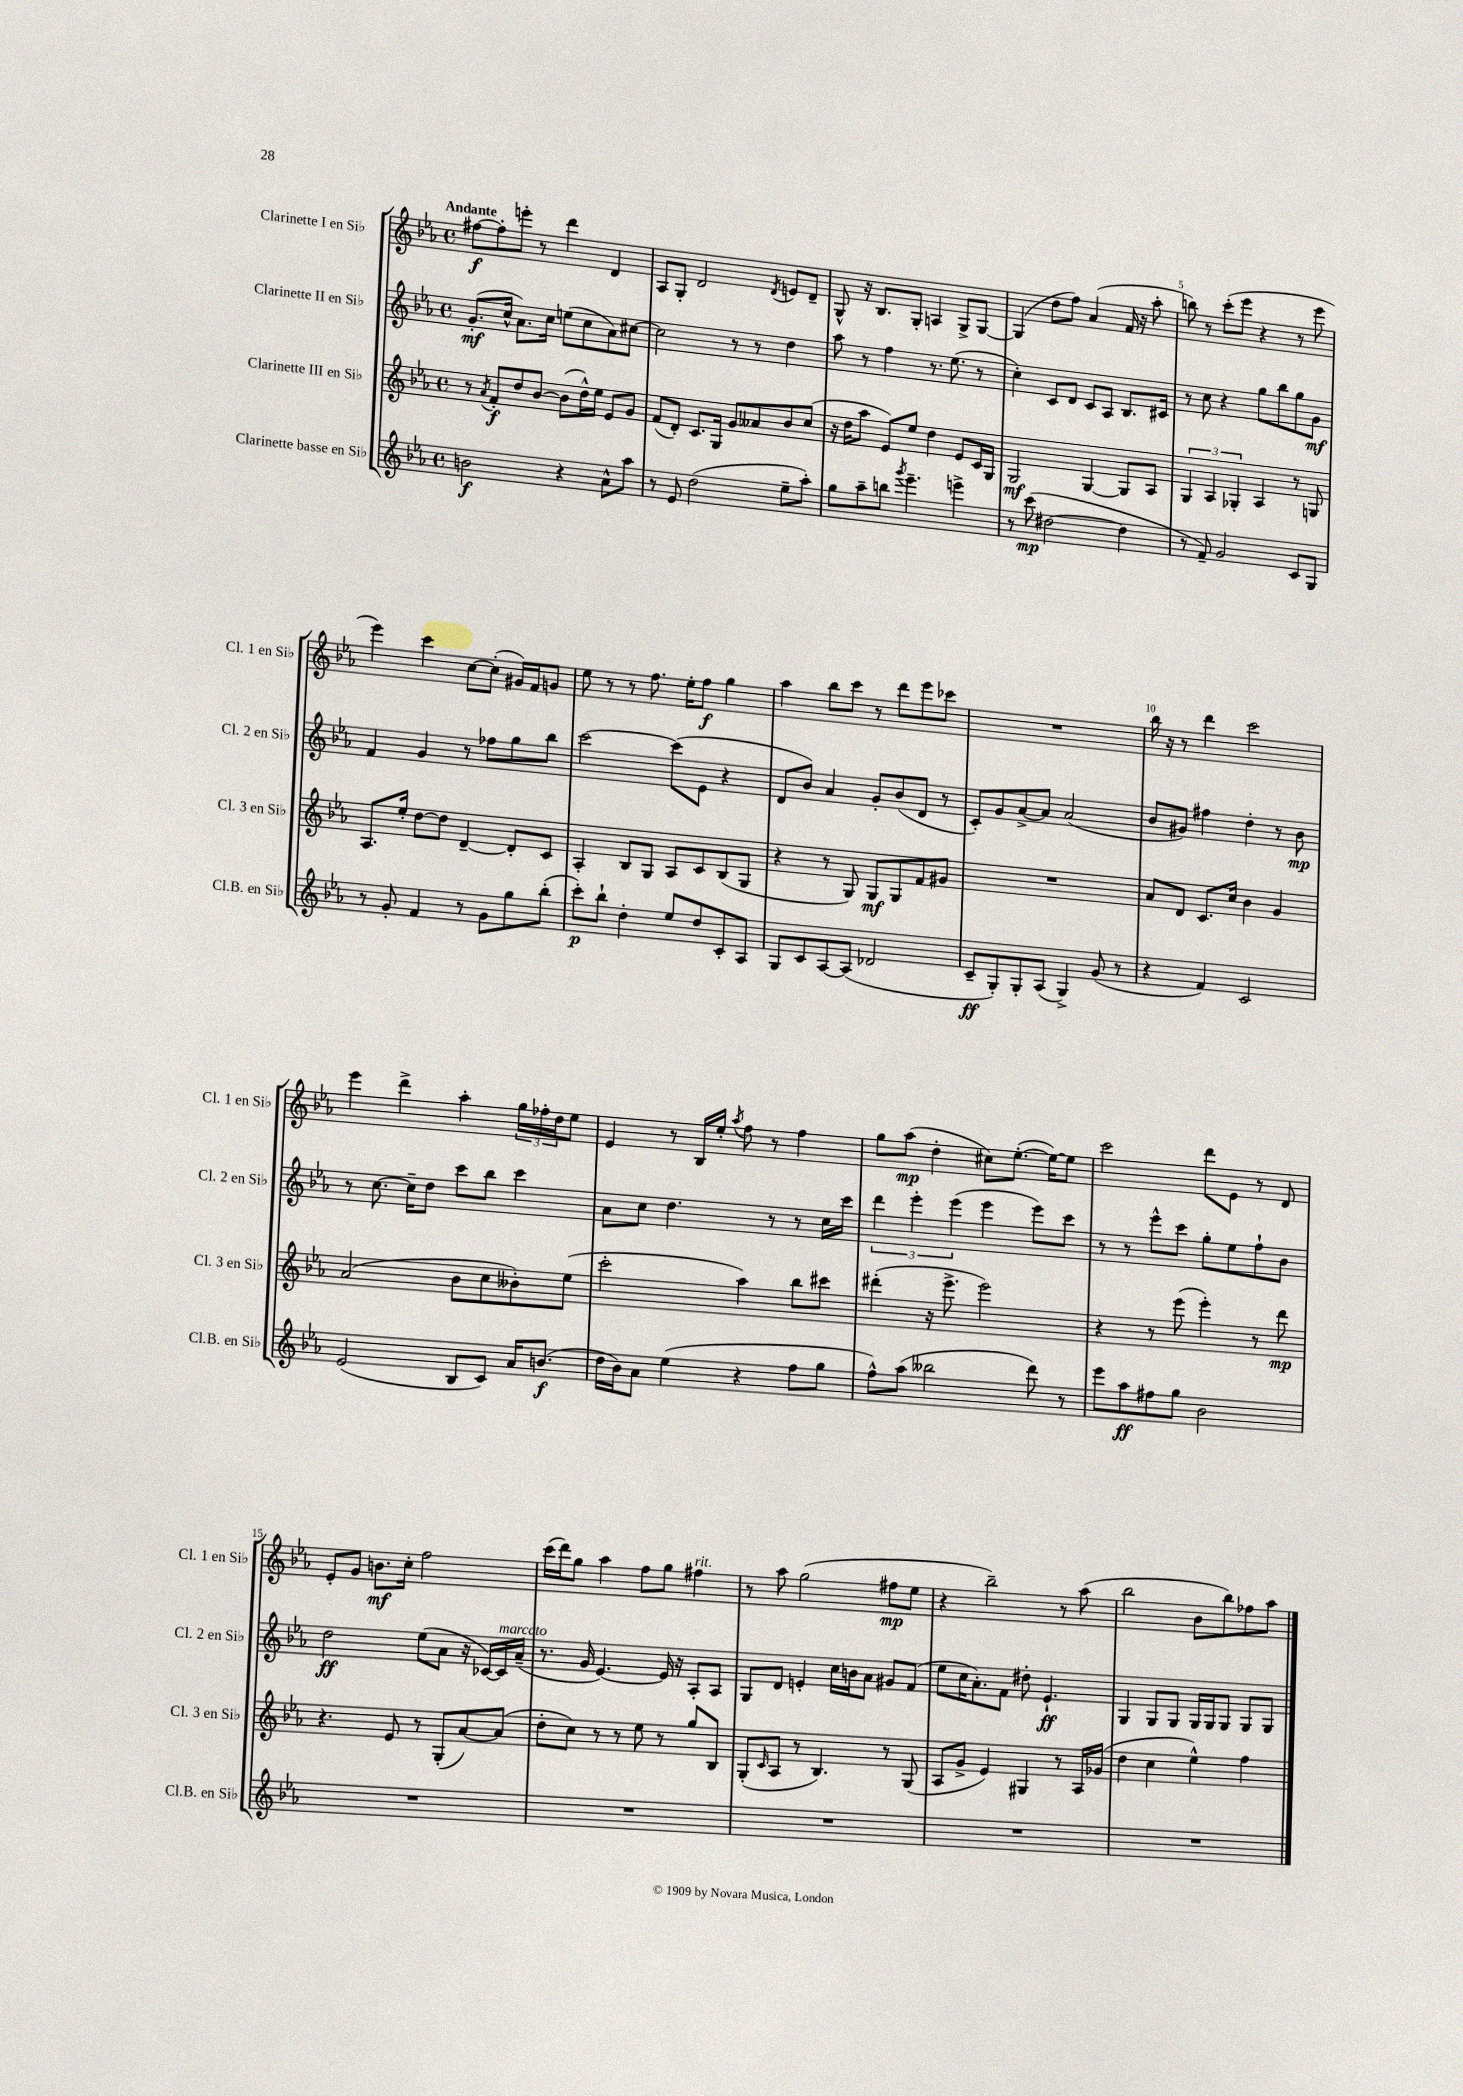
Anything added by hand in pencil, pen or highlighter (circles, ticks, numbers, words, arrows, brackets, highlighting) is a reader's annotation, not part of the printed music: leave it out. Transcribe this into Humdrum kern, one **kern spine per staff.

**kern	**dynam	**kern	**dynam	**kern	**dynam	**kern	**dynam
*part4	*part4	*part3	*part3	*part2	*part2	*part1	*part1
*staff4	*staff4	*staff3	*staff3	*staff2	*staff2	*staff1	*staff1
*I"Clarinette basse en Si♭	*	*I"Clarinette III en Si♭	*	*I"Clarinette II en Si♭	*	*I"Clarinette I en Si♭	*
*I'Cl.B. en Si♭	*	*I'Cl. 3 en Si♭	*	*I'Cl. 2 en Si♭	*	*I'Cl. 1 en Si♭	*
*clefG2	*	*clefG2	*	*clefG2	*	*clefG2	*
*k[b-e-a-]	*	*k[b-e-a-]	*	*k[b-e-a-]	*	*k[b-e-a-]	*
*M4/4	*	*M4/4	*	*M4/4	*	*M4/4	*
*met(c)	*	*met(c)	*	*met(c)	*	*met(c)	*
=1	=1	=1	=1	=1	=1	=1	=1
!	!	!	!	!	!	!LO:TX:a:B:t=Andante	!
2bn\	f	8r	.	(8.g'/L	mf	[8ff#X\L	f
.	.	8qa-/	.	.	.	.	.
.	.	8f'/L	f	.	.	8ff#'\]	.
.	.	.	.	16cc^^/Jk	.	.	.
.	.	8dd/	.	8.a-\L)	.	8eeen'\J	.
.	.	[8b-/J	.	.	.	8r	.
.	.	.	.	16cc\Jk	.	.	.
4r	.	(8b-\L]	.	(8een\L	.	4ddd\	.
.	.	16dd^^\L)	.	8cc\	.	.	.
.	.	16ee-\JJ	.	.	.	.	.
8a-^^\L	.	8e-/L	.	8a-\)	.	4d/	.
8aa-\J	.	8g/J	.	[8cc#X\J	.	.	.
=2	=2	=2	=2	=2	=2	=2	=2
8r	.	(8f/L	.	2cc#\]	.	8A-/L	.
8e-/	.	8d'/J)	.	.	.	8G'/J	.
(2dd\	.	8.c/L	.	.	.	2d/	.
.	.	16G/Jk	.	.	.	.	.
.	.	8g/L	.	8r	.	.	.
.	.	8a--X/	.	8r	.	.	.
.	.	.	.	.	.	8qd/	.
8ee-~\L	.	8b-/	.	4dd\	.	8en/L	.
8aa-'\J)	.	(8cc/J	.	.	.	8d~/J	.
=3	=3	=3	=3	=3	=3	=3	=3
8gg\L	.	16r	.	8aa-\	.	8G^^/	.
.	.	16dd\KL	.	.	.	.	.
8aa-~\	.	8aa-\J	.	8r	.	16r	.
.	.	.	.	.	.	8.B-/L	.
8bbn\J	.	8e-/L)	.	4ff\	.	.	.
8qggg/	.	.	.	.	.	.	.
4.eee-~\	.	8ee-/J	.	.	.	8G'/J	.
.	.	4dd\	.	8.r	.	4An/	.
.	.	.	.	(8.ee-\	.	.	.
4eeen^\	.	8e-/L	.	.	.	8G^/L	.
.	.	16c/L	.	8r	.	[8G/J	.
.	.	16G/JJ	.	.	.	.	.
=4	=4	=4	=4	=4	=4	=4	=4
8r	.	2G/	mf	4cc'\)	.	(4G/]	.
(8ccc\	mp	.	.	.	.	.	.
[2dd#X\	.	.	.	8c/L	.	8dd\L	.
.	.	.	.	8d/J	.	8ff\J)	.
.	.	[4G/	.	8c/L	.	(4a-/	.
.	.	.	.	8A-/J	.	.	.
4dd#\]	.	8G/L]	.	8.B-/L	.	16f/	.
.	.	.	.	.	.	16r	.
.	.	8A-/J	.	.	.	8aa-'\	.
.	.	.	.	16c#X/Jk	.	.	.
=5	=5	=5	=5	=5	=5	=5	=5
8r	.	6G/	.	8r	.	8bbn\)	.
8f~/)	.	.	.	8cc\	.	8r	.
.	.	6A-/	.	.	.	.	.
2g/	.	.	.	4r	.	(8ccc'\L	.
.	.	6G-X'/	.	.	.	.	.
.	.	.	.	.	.	8eee-\J	.
.	.	4A-/	.	8gg\L	.	4r	.
.	.	.	.	8bb-\	.	.	.
8c/L	.	8r	.	8gg\	.	8r	.
8G/J	.	8Gn/	.	8g\J	mf	8eee-\	.
!!LO:LB:g=z
=6	=6	=6	=6	=6	=6	=6	=6
8r	.	8.A-/L	.	4f/	.	4eee-\)	.
8g'/	.	.	.	.	.	.	.
.	.	16ee-'/Jk	.	.	.	.	.
4f/	.	[8dd\L	.	4g/	.	4ccc\	.
.	.	8dd\J]	.	.	.	.	.
8r	.	[4d~/	.	8r	.	[8cc\L	.
8g\L	.	.	.	8ff-X\L	.	(8cc'\J]	.
8gg\	.	8d'/L]	.	8gg\	.	16g#X/LL)	.
.	.	.	.	.	.	16f/J	.
(8bb-'\J	.	8c/J	.	8bb-\J	.	8gn/J	.
=7	=7	=7	=7	=7	=7	=7	=7
8ccc'\L)	p	4A-'/	.	[2ccc\	.	8ee-\	.
8bb-`\J	.	.	.	.	.	8r	.
4dd'\	.	8B-/L	.	.	.	8r	.
.	.	8G/J	.	.	.	8.ff\	.
8ee-/L	.	8A-/L	.	(8ccc\L]	.	.	.
.	.	.	.	.	.	16ee-'\KL	.
8dd/	.	8c/	.	8e-\J	.	8ff\J	f
8c'/	.	(8B-/	.	4r	.	4gg\	.
8A-/J	.	8G/J	.	.	.	.	.
=8	=8	=8	=8	=8	=8	=8	=8
8G/L	.	4r	.	8d/L	.	4aa-\	.
8c/	.	.	.	8b-/J)	.	.	.
[8A-/	.	8r	.	4a-/	.	8bb-\L	.
(8A-/J]	.	8G/)	.	.	.	8ccc\J	.
2d-X/	.	8G/L	mf	8g'/L	.	8r	.
.	.	8G/	.	(8b-/	.	8ddd\L	.
.	.	8f/	.	8d/J	.	8eee-\	.
.	.	8g#X/J	.	8r	.	8ccc-X\J	.
=9	=9	=9	=9	=9	=9	=9	=9
8c~/L	ff	1r	.	8c'/L)	.	1r	.
8G'/)	.	.	.	8g/	.	.	.
8G'/	.	.	.	[8a-^/	.	.	.
(8A-/J	.	.	.	8a-/J]	.	.	.
4G^/)	.	.	.	(2a-/	.	.	.
(8g/	.	.	.	.	.	.	.
8r	.	.	.	.	.	.	.
=10	=10	=10	=10	=10	=10	=10	=10
4r	.	8a-/L	.	8b-/L	.	16bb-\	.
.	.	.	.	.	.	16r	.
.	.	8d/J	.	8g#X/J)	.	8r	.
4f/)	.	8.c/L	.	4ff#X\	.	4ddd\	.
.	.	16cc/Jk	.	.	.	.	.
2c/	.	4b-\	.	4dd'\	.	2ccc\	.
.	.	4g/	.	8r	.	.	.
.	.	.	.	8b-\	mp	.	.
!!LO:LB:g=z
=11	=11	=11	=11	=11	=11	=11	=11
(2e-/	.	(2a-/	.	8r	.	4eee-\	.
.	.	.	.	[8.cc\	.	.	.
.	.	.	.	.	.	4ddd^\	.
.	.	.	.	16cc~\KL]	.	.	.
.	.	.	.	8dd\J	.	.	.
8B-/L	.	8b-\L	.	8ccc\L	.	4aa-'\	.
8c/J)	.	8cc\	.	8bb-\J	.	.	.
16a-/KL	.	8b--X'\)	.	4ccc\	.	24gg\LL	.
.	.	.	.	.	.	24ff-X'\	.
(8.bn/J	f	.	.	.	.	.	.
.	.	.	.	.	.	24dd\J	.
.	.	(8ee-\J	.	.	.	8ee-\J	.
=12	=12	=12	=12	=12	=12	=12	=12
16dd\LL	.	2ccc'\	.	8a-\L	.	4e-/	.
16b-\J)	.	.	.	.	.	.	.
8a-\J	.	.	.	8cc\J	.	.	.
(4ee-\	.	.	.	4.dd\	.	8r	.
.	.	.	.	.	.	16B-/LL	.
.	.	.	.	.	.	16ee-'/JJ	.
.	.	.	.	.	.	8qaa-/	.
4r	.	4aa-\)	.	.	.	8ff\	.
.	.	.	.	8r	.	8r	.
8ff\L	.	8bb-\L	.	8r	.	4ff\	.
8gg\J	.	8ccc#X\J	.	16cc\LL	.	.	.
.	.	.	.	16ccc\JJ	.	.	.
=13	=13	=13	=13	=13	=13	=13	=13
8ff^^\L)	.	(4ddd#X'\	.	6ddd\	.	8gg\L	.
(8aa-\J	.	.	.	.	.	(8aa-\J	mp
.	.	.	.	6eee-'\	.	.	.
2bb--X\	.	16r	.	.	.	4dd'\	.
.	.	8.eee-^\	.	.	.	.	.
.	.	.	.	(6eee-\	.	.	.
.	.	2eee-\)	.	4eee-\	.	8cc#X\L)	.
.	.	.	.	.	.	([8.ee-'\J	.
8ddd\)	.	.	.	8eee-\L)	.	.	.
.	.	.	.	.	.	16ee-\KL_)	.
8r	.	.	.	8ccc\J	.	8ee-\J]	.
=14	=14	=14	=14	=14	=14	=14	=14
8eee-\L	.	4r	.	8r	.	2ccc\	.
8aa-\	ff	.	.	8r	.	.	.
8ff#X\	.	8r	.	8eee-^^\L	.	.	.
8gg\J	.	(8eee-\	.	8ccc\J	.	.	.
2b-\	.	4eee-'\)	.	8gg'\L	.	8ddd\L	.
.	.	.	.	8ee-\	.	8e-\J	.
.	.	8r	.	8ff`\	.	8r	.
.	.	8ddd\	mp	8b-\J	.	8d/	.
!!LO:LB:g=z
=15	=15	=15	=15	=15	=15	=15	=15
1r	.	4.r	.	2dd\	ff	8e-'/L	.
.	.	.	.	.	.	8g/J	.
.	.	.	.	.	.	8.bn\L	mf
.	.	8e-/	.	.	.	.	.
.	.	.	.	.	.	16cc'\Jk	.
.	.	8r	.	(8ee-\L	.	2ff\	.
.	.	(8G'/L	.	8a-\J	.	.	.
.	.	[8a-/)	.	16r	.	.	.
.	.	.	.	[16c-X/LL)	.	.	.
!	!	!	!	!LO:TX:a:i:t=marcato	!	!	!
.	.	(8a-/J]	.	16c-/]	.	.	.
.	.	.	.	(16a-~/JJ	.	.	.
=16	=16	=16	=16	=16	=16	=16	=16
1r	.	8dd'\L	.	8.r	.	(16ccc\LL	.
.	.	.	.	.	.	16ddd\J)	.
.	.	8cc\J)	.	.	.	8gg\J	.
.	.	.	.	16g/	.	.	.
.	.	8r	.	[4.e-/)	.	4aa-\	.
.	.	8r	.	.	.	.	.
.	.	8ee-\	.	.	.	8ff\L	.
.	.	8r	.	16e-/]	.	8gg\J	.
.	.	.	.	16r	.	.	.
!	!	!	!	!	!	!LO:TX:a:i:t=rit.	!
.	.	8gg/L	.	8A-'/L	.	4ff#X\	.
.	.	8B-/J	.	8A-/J	.	.	.
=17	=17	=17	=17	=17	=17	=17	=17
1r	.	(8G'/L	.	8G/L	.	8r	.
.	.	16qqc/	.	.	.	.	.
.	.	8A-/J	.	8d/J	.	8aa-\	.
.	.	8r	.	4en'/	.	(2gg\	.
.	.	4.B-/)	.	.	.	.	.
.	.	.	.	16cc\LL	.	.	.
.	.	.	.	16bn\J	.	.	.
.	.	.	.	8a-\J	.	.	.
.	.	8r	.	8g#X/L	.	8ff#X\L	mp
.	.	(8G/	.	(8f/J	.	8ee-\J	.
=18	=18	=18	=18	=18	=18	=18	=18
1r	.	8A-/L	.	8ee-\L	.	4r	.
.	.	8g^/J	.	16cc\K	.	.	.
.	.	.	.	8.a-'\)	.	.	.
.	.	4e-/)	.	.	.	2bb-~\)	.
.	.	.	.	8f\J	.	.	.
.	.	4G#X/	.	8dd#X'\	.	.	.
.	.	.	.	4.e-`/	ff	.	.
.	.	8r	.	.	.	8r	.
.	.	16A-/LL	.	.	.	(8aa-\	.
.	.	(16g-X/JJ	.	.	.	.	.
=19	=19	=19	=19	=19	=19	=19	=19
1r	.	4dd\	.	4G/	.	2bb-\	.
.	.	4cc\	.	8G/L	.	.	.
.	.	.	.	8G/J	.	.	.
.	.	4ee-^^\)	.	16G/LL	.	8b-\L	.
.	.	.	.	16G/J	.	.	.
.	.	.	.	8G/J	.	8bb-\)	.
.	.	4ff\	.	8G/L	.	8ff-X\	.
.	.	.	.	8G/J	.	8aa-\J	.
==	==	==	==	==	==	==	==
*-	*-	*-	*-	*-	*-	*-	*-
